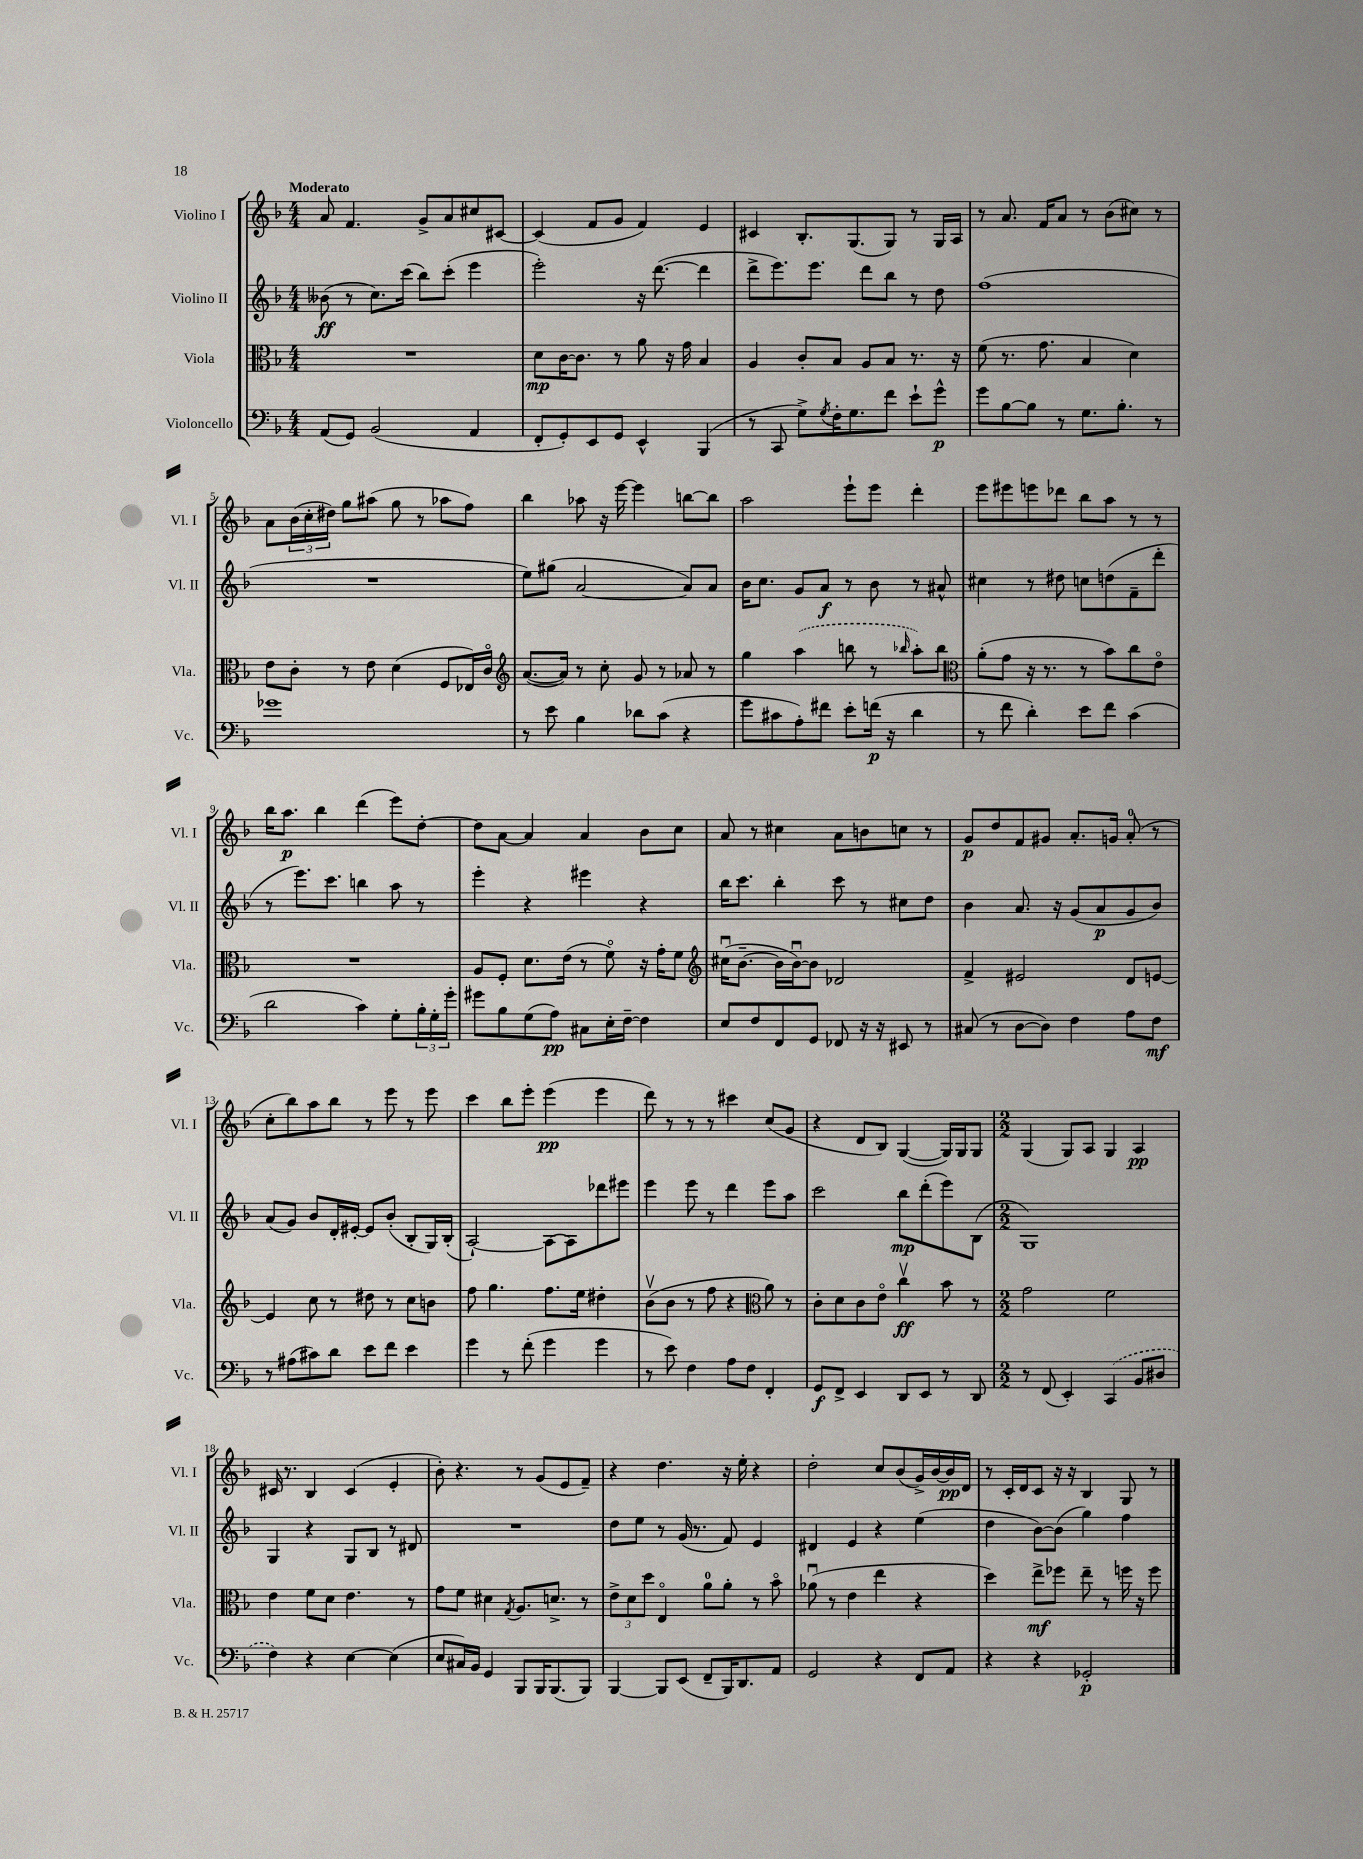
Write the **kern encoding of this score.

**kern	**dynam	**kern	**dynam	**kern	**dynam	**kern	**dynam
*part4	*part4	*part3	*part3	*part2	*part2	*part1	*part1
*staff4	*staff4	*staff3	*staff3	*staff2	*staff2	*staff1	*staff1
*I"Violoncello	*	*I"Viola	*	*I"Violino II	*	*I"Violino I	*
*I'Vc.	*	*I'Vla.	*	*I'Vl. II	*	*I'Vl. I	*
*clefF4	*	*clefC3	*	*clefG2	*	*clefG2	*
*k[b-]	*	*k[b-]	*	*k[b-]	*	*k[b-]	*
*M4/4	*	*M4/4	*	*M4/4	*	*M4/4	*
=1	=1	=1	=1	=1	=1	=1	=1
!	!	!	!	!	!	!LO:TX:a:B:t=Moderato	!
(8AA/L	.	1r	.	(8b--X\	ff	8a/	.
8GG/J)	.	.	.	8r	.	4.f/	.
(2BB-/	.	.	.	8.cc\L)	.	.	.
.	.	.	.	(16ccc\Jk	.	.	.
.	.	.	.	8bb-\L)	.	8g^/L	.
.	.	.	.	(8ccc'\J	.	8a/	.
4AA/	.	.	.	4eee\	.	8cc#X/	.
.	.	.	.	.	.	[8c#X/J	.
=2	=2	=2	=2	=2	=2	=2	=2
8FF'/L	.	8d\L	mp	2eee'\)	.	(4c#/]	.
8GG'/)	.	[16c\K	.	.	.	.	.
.	.	8.c\J]	.	.	.	.	.
8EE/	.	.	.	.	.	8f/L	.
8GG/J	.	8r	.	.	.	8g/J	.
4EE^^/	.	8a\	.	16r	.	4f/)	.
.	.	.	.	([8.ddd\	.	.	.
.	.	16r	.	.	.	.	.
.	.	16g\	.	.	.	.	.
(4BBB-/	.	4B-/	.	4ddd\]	.	4e/	.
=3	=3	=3	=3	=3	=3	=3	=3
8r	.	4A/	.	8ddd^\L	.	4c#X/	.
8CC/	.	.	.	8.eee\)	.	.	.
8G^\L)	.	8c'/L	.	.	.	8.B-'/L	.
.	.	.	.	8.eee\J	.	.	.
8qG/	.	.	.	.	.	.	.
16F'\K	.	8B-/J	.	.	.	.	.
8.G\	.	.	.	.	.	(8.G/	.
.	.	8A/L	.	8ddd\L	.	.	.
8f\J	.	8B-/J	.	8bb-\J	.	8G/J)	.
8e`\L	.	8.r	.	8r	.	8r	.
8g^^\J	p	.	.	8dd\	.	16G/LL	.
.	.	16r	.	.	.	16A/JJ	.
=4	=4	=4	=4	=4	=4	=4	=4
8g\L	.	(8f\	.	(1ff	.	8r	.
[8B-\	.	8.r	.	.	.	8.a/	.
8B-\J]	.	.	.	.	.	.	.
.	.	8.g\	.	.	.	16f/KL	.
8r	.	.	.	.	.	8a/J	.
8.G\L	.	4B-/	.	.	.	8r	.
.	.	.	.	.	.	(8b-\L	.
8.B-'\J	.	.	.	.	.	.	.
.	.	4d\)	.	.	.	8cc#X\J)	.
8r	.	.	.	.	.	8r	.
!!LO:LB:g=z
=5	=5	=5	=5	=5	=5	=5	=5
1g-X	.	8e\L	.	1r	.	8a\L	.
.	.	8c'\J	.	.	.	(24b-\L	.
.	.	.	.	.	.	24cc'\	.
.	.	.	.	.	.	24dd#X\JJ)	.
.	.	8r	.	.	.	8gg\L	.
.	.	8e\	.	.	.	(8aa#X\J	.
.	.	(4d\	.	.	.	8gg\	.
.	.	.	.	.	.	8r	.
.	.	8F/L	.	.	.	8aa-X\L	.
.	.	16E-X/L)	.	.	.	8ff\J)	.
.	.	16c/JJ	.	.	.	.	.
=6	=6	=6	=6	=6	=6	=6	=6
*	*	*clefG2	*	*	*	*	*
8r	.	([8.a/L	.	8ee\L)	.	4bb-\	.
8e\	.	.	.	(8gg#X\J	.	.	.
.	.	16a/Jk])	.	.	.	.	.
4B-\	.	8r	.	[2a/	.	8aa-X\	.
.	.	8cc'\	.	.	.	16r	.
.	.	.	.	.	.	[16eee\	.
8d-X\L	.	8g/	.	.	.	4eee\]	.
(8c\J	.	8r	.	.	.	.	.
4r	.	8a-X/	.	8a/L])	.	[8bbn\L	.
.	.	8r	.	8a/J	.	8bb\J]	.
=7	=7	=7	=7	=7	=7	=7	=7
8g\L	.	4gg\	.	16b-\KL	.	2aa\	.
.	.	.	.	8.cc\J	.	.	.
8c#X\	.	.	.	.	.	.	.
8A'\)	.	(4aa\	.	8g/L	.	.	.
8f#X\J	.	.	.	8a/J	f	.	.
8e'\L	.	8bbn\	.	8r	.	8eee`\L	.
(16fn\Jk	p	8r	.	8b-\	.	8eee\J	.
16r	.	.	.	.	.	.	.
.	.	16qqbb-X/	.	.	.	.	.
4d\	.	8aa'\L)	.	8r	.	4ddd'\	.
.	.	8bb-\J	.	8a#X^^/	.	.	.
=8	=8	=8	=8	=8	=8	=8	=8
*	*	*clefC3	*	*	*	*	*
8r	.	(8a'\L	.	4cc#X\	.	8eee\L	.
8f\	.	8g\J	.	.	.	8eee#X\	.
4d'\)	.	16r	.	8r	.	8eeen\	.
.	.	8.r	.	.	.	.	.
.	.	.	.	8dd#X\	.	8ddd-X\J	.
8e\L	.	8r	.	8ccn\L	.	8bb-\L	.
8f\J	.	8b-\L)	.	(8ddn\	.	8aa\J	.
(4c\	.	8cc\	.	8f~\	.	8r	.
.	.	8e\J	.	8ddd'\J	.	8r	.
!!LO:LB:g=z
=9	=9	=9	=9	=9	=9	=9	=9
2d\	.	1r	.	8r	.	16bb-\KL	.
.	.	.	.	.	.	8.aa\J	p
.	.	.	.	8.eee\L)	.	.	.
.	.	.	.	.	.	4bb-\	.
.	.	.	.	8.ccc\J	.	.	.
4c\)	.	.	.	4bbn\	.	(4ddd\	.
8G'\L	.	.	.	8aa\	.	8eee\L)	.
24B-'\L	.	.	.	8r	.	[8dd'\J	.
24G'\	.	.	.	.	.	.	.
24g'\JJ	.	.	.	.	.	.	.
=10	=10	=10	=10	=10	=10	=10	=10
8g#X\L	.	8A/L	.	4eee'\	.	8dd\L]	.
8B-\	.	8F'/J	.	.	.	[8a\J	.
(8G\	.	8.d\L	.	4r	.	4a/]	.
8A\J)	pp	.	.	.	.	.	.
.	.	(16e\Jk	.	.	.	.	.
8C#X\L	.	8r	.	4eee#X\	.	4a/	.
16E'\L	.	8f\)	.	.	.	.	.
[16F~\JJ	.	.	.	.	.	.	.
4F\]	.	16r	.	4r	.	8b-\L	.
.	.	16g'\KL	.	.	.	.	.
.	.	8f\J	.	.	.	8cc\J	.
=11	=11	=11	=11	=11	=11	=11	=11
*	*	*clefG2	*	*	*	*	*
8E/L	.	(16cc#Xu\KL	.	16bb-\KL	.	8a/	.
.	.	[8.b-~\J	.	8.ccc\J	.	.	.
8F/	.	.	.	.	.	8r	.
8FF/	.	16b-\LL]	.	4bb-'\	.	4cc#X\	.
.	.	[16b-u\J)	.	.	.	.	.
8GG/J	.	8b-\J]	.	.	.	.	.
8FF-X/	.	2d-X/	.	8ccc\	.	8a\L	.
16r	.	.	.	8r	.	8bn\	.
16r	.	.	.	.	.	.	.
8EE#X/	.	.	.	8cc#X\L	.	8ccn\J	.
8r	.	.	.	8dd\J	.	8r	.
=12	=12	=12	=12	=12	=12	=12	=12
(8C#X/	.	4f^/	.	4b-\	.	8g/L	p
8r	.	.	.	.	.	8dd/	.
[8D\L	.	2e#X/	.	8.a/	.	8f/	.
8D\J])	.	.	.	.	.	8g#X/J	.
.	.	.	.	16r	.	.	.
4F\	.	.	.	(8g/L	.	8.a'/L	.
.	.	.	.	8a/	p	.	.
.	.	.	.	.	.	16gn/Jk	.
8A\L	.	8d/L	.	8g/	.	(8a'/	.
8F\J	mf	[8en/J	.	8b-/J)	.	8r	.
!!LO:LB:g=z
=13	=13	=13	=13	=13	=13	=13	=13
8r	.	4e/]	.	(8a/L	.	8cc'\L	.
(8A#X\L	.	.	.	8g/J)	.	8bb-\)	.
8c#X\)	.	8cc\	.	8b-/L	.	8aa\	.
8d\J	.	8r	.	16d'/L	.	8bb-\J	.
.	.	.	.	[16e#X'/JJ	.	.	.
8e\L	.	8dd#X\	.	8e#/L]	.	8r	.
8f\J	.	8r	.	(8b-'/J	.	8eee\	.
4e\	.	8cc\L	.	8B-'/L	.	8r	.
.	.	8bn\J	.	16G/L)	.	8eee\	.
.	.	.	.	(16B-'/JJ	.	.	.
=14	=14	=14	=14	=14	=14	=14	=14
4g\	.	8ff\	.	[2A`/)	.	4ccc\	.
.	.	4.gg\	.	.	.	.	.
8r	.	.	.	.	.	8bb-\L	.
(8f'\	.	.	.	.	.	8eee'\J	.
4g\	.	8.ff\L	.	8A\L_	.	(4eee\	pp
.	.	.	.	8A\]	.	.	.
.	.	16ee\Jk	.	.	.	.	.
4g\	.	4dd#X'\	.	8ddd-X\	.	4eee\	.
.	.	.	.	8eee#X\J	.	.	.
=15	=15	=15	=15	=15	=15	=15	=15
8r	.	(8b-v\L	.	4eee\	.	8ddd\)	.
8e\)	.	8b-\J	.	.	.	8r	.
4F\	.	8r	.	8eee\	.	8r	.
.	.	8ff\	.	8r	.	8r	.
8A\L	.	4r	.	4ddd\	.	4ccc#X\	.
8F\J	.	.	.	.	.	.	.
*	*	*clefC3	*	*	*	*	*
4FF'/	.	8a\)	.	8eee\L	.	(8cc/L	.
.	.	8r	.	8aa\J	.	8g/J	.
=16	=16	=16	=16	=16	=16	=16	=16
8GG/L	f	8c'\L	.	2ccc\	.	4r	.
8FF^/J	.	8d\	.	.	.	.	.
4EE/	.	8c\	.	.	.	8d/L	.
.	.	8e\J	.	.	.	8B-/J)	.
8DD/L	.	4ccv\	ff	8bb-\L	mp	([4G/	.
8EE/J	.	.	.	(8ddd'\	.	.	.
8r	.	8b-\	.	8eee\)	.	16G/LL])	.
.	.	.	.	.	.	16G/J	.
8DD/	.	8r	.	(8B-\J	.	8G/J	.
=17	=17	=17	=17	=17	=17	=17	=17
*M2/2	*	*M2/2	*	*M2/2	*	*M2/2	*
8r	.	2g\	.	1G)	.	(4G/	.
(8FF/	.	.	.	.	.	.	.
4EE'/)	.	.	.	.	.	8G/L)	.
.	.	.	.	.	.	8A/J	.
(4CC/	.	2f\	.	.	.	4G/	.
8BB-/L	.	.	.	.	.	4A/	pp
8D#X/J	.	.	.	.	.	.	.
!!LO:LB:g=z
=18	=18	=18	=18	=18	=18	=18	=18
4F\)	.	4e\	.	4G/	.	16c#X/	.
.	.	.	.	.	.	8.r	.
4r	.	8f\L	.	4r	.	4B-/	.
.	.	8d\J	.	.	.	.	.
[4E\	.	4.e\	.	8G/L	.	(4c#/	.
.	.	.	.	8B-/J	.	.	.
(4E\]	.	.	.	8r	.	4e'/	.
.	.	8r	.	8d#X/	.	.	.
=19	=19	=19	=19	=19	=19	=19	=19
8E/L	.	8g\L	.	1r	.	8b-'\)	.
16C#X/L)	.	8f\J	.	.	.	4.r	.
16BB-/JJ	.	.	.	.	.	.	.
4GG/	.	4d#X\	.	.	.	.	.
.	.	8qG/	.	.	.	.	.
8BBB-/L	.	8.A/L	.	.	.	8r	.
16BBB-/K	.	.	.	.	.	(8g/L	.
(8.BBB-/	.	8.dn^/J	.	.	.	.	.
.	.	.	.	.	.	8e/	.
8BBB-/J)	.	8r	.	.	.	8f~/J)	.
=20	=20	=20	=20	=20	=20	=20	=20
[4BBB-/	.	12e^\L	.	8dd\L	.	4r	.
.	.	12d\	.	.	.	.	.
.	.	.	.	8ee\J	.	.	.
.	.	12dd\J	.	.	.	.	.
8BBB-/L]	.	4E/	.	8r	.	4.dd\	.
(8EE/J	.	.	.	(16g/	.	.	.
.	.	.	.	8.r	.	.	.
8FF~/L	.	8a\L	.	.	.	.	.
16BBB-/K)	.	8a'\J	.	8f/)	.	16r	.
8.DD/	.	.	.	.	.	16ee'\	.
.	.	8r	.	4e/	.	4r	.
8AA/J	.	8b-\	.	.	.	.	.
=21	=21	=21	=21	=21	=21	=21	=21
2GG/	.	(8a-Xu\	.	4d#X/	.	2dd'\	.
.	.	8r	.	.	.	.	.
.	.	4e\	.	4e/	.	.	.
4r	.	4ee\	.	4r	.	8cc/L	.
.	.	.	.	.	.	(8b-/	.
8FF/L	.	4r	.	(4ee\	.	16g^/L)	.
.	.	.	.	.	.	[16b-/	.
8AA/J	.	.	.	.	.	16b-/]	pp
.	.	.	.	.	.	16d/JJ	.
=22	=22	=22	=22	=22	=22	=22	=22
4r	.	4dd\)	.	4dd\	.	8r	.
.	.	.	.	.	.	16c'/LL	.
.	.	.	.	.	.	16d/J	.
4r	.	8ee^\L	mf	[8b-\L)	.	8c/J	.
.	.	8ff-X\J	.	(8b-\J]	.	16r	.
.	.	.	.	.	.	16r	.
2GG-X'/	p	8ee~\	.	4gg\)	.	4B-/	.
.	.	8r	.	.	.	.	.
.	.	16ffn\	.	4ff\	.	8G/	.
.	.	16r	.	.	.	.	.
.	.	8ff\	.	.	.	8r	.
==	==	==	==	==	==	==	==
*-	*-	*-	*-	*-	*-	*-	*-
